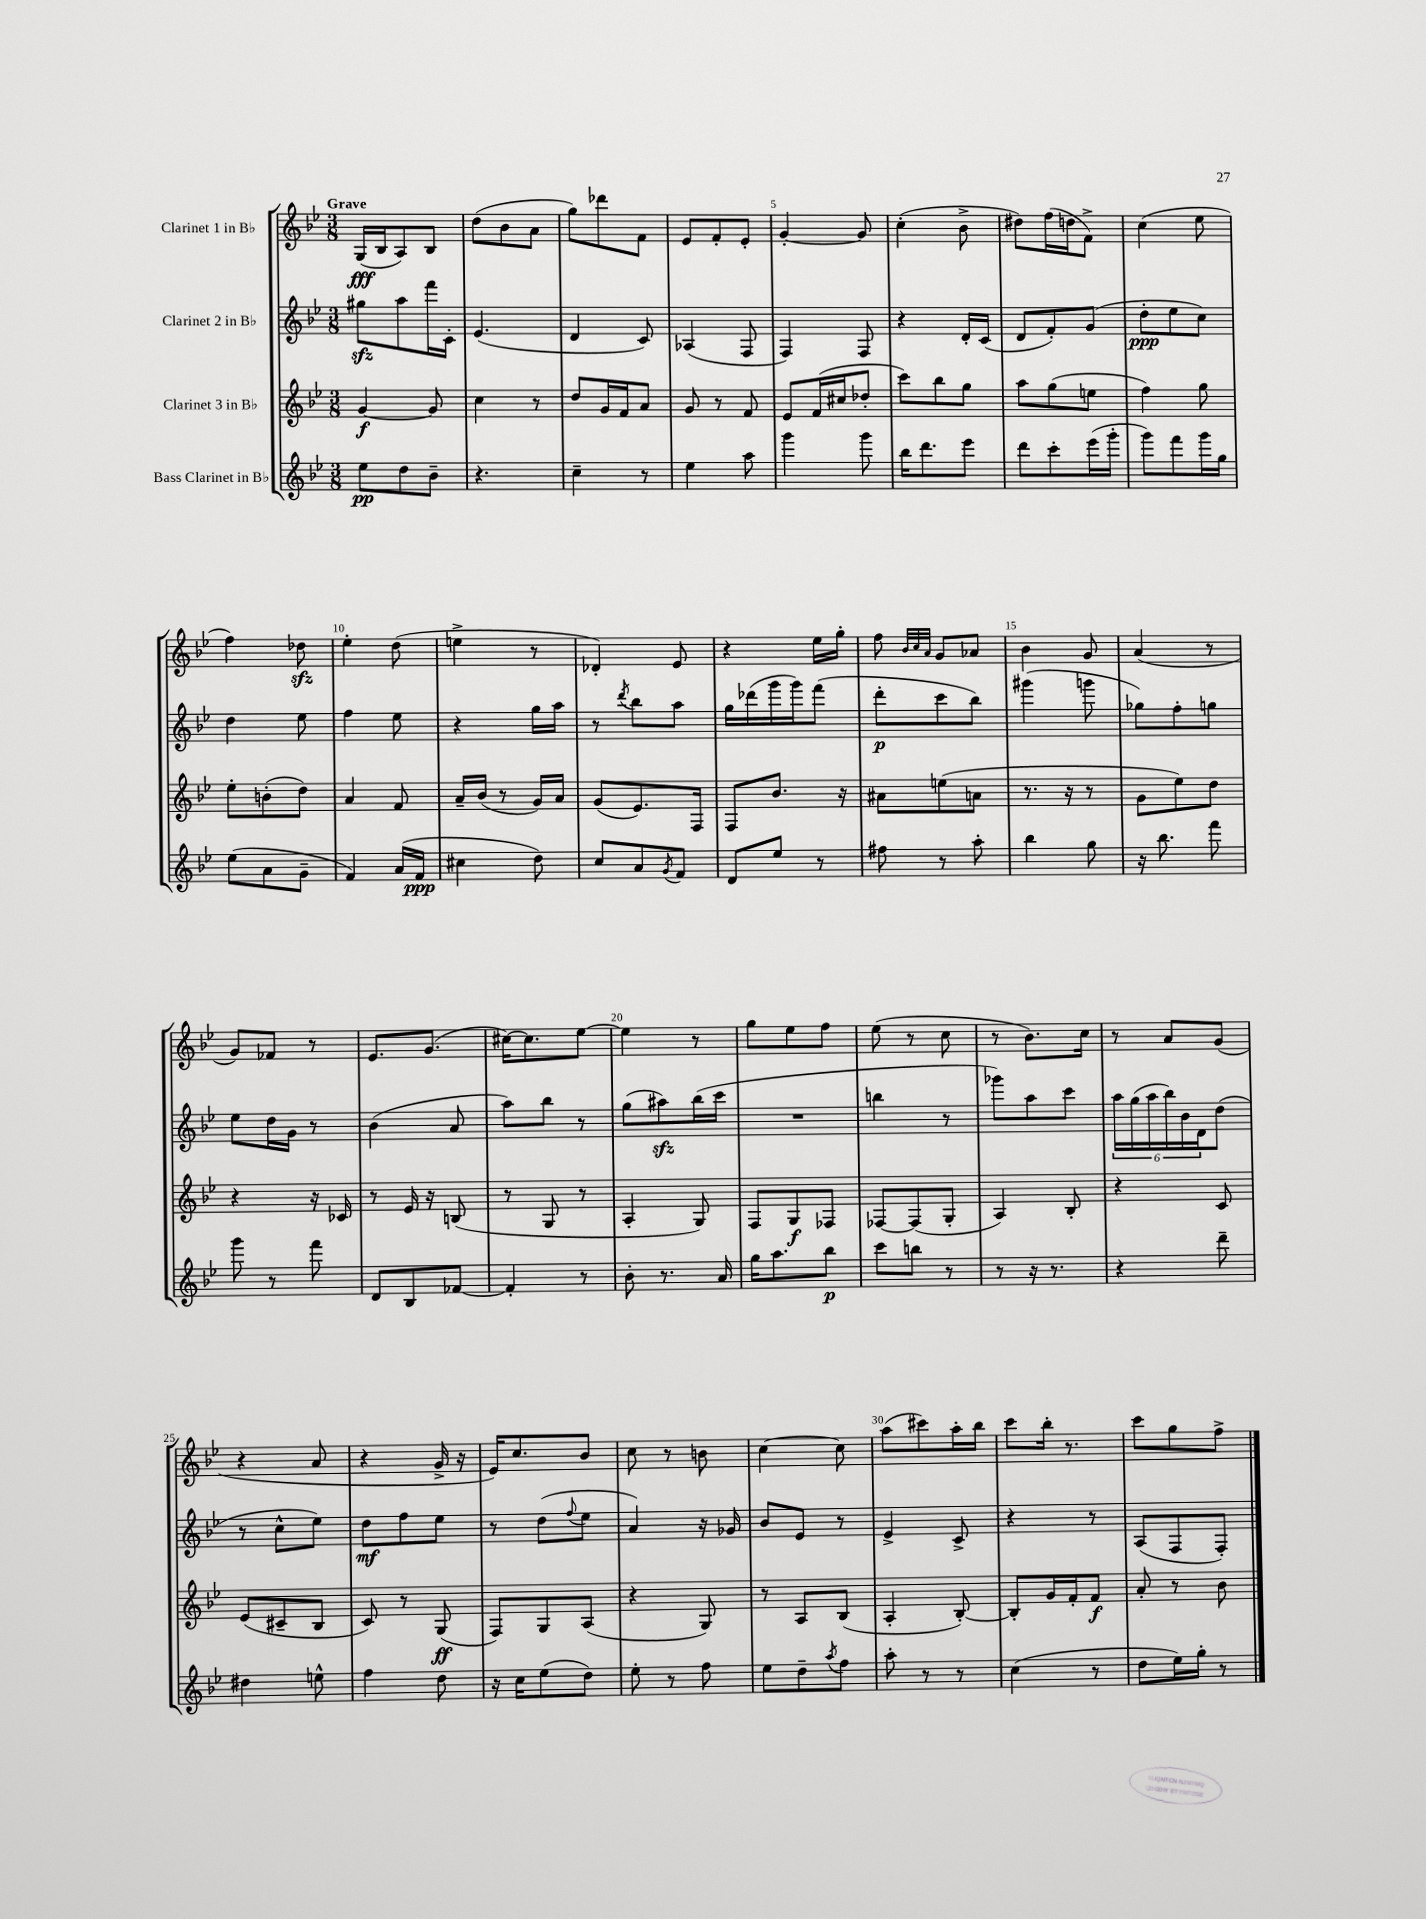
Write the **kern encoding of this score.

**kern	**kern	**kern	**kern
*staff4	*staff3	*staff2	*staff1
*clefG2	*clefG2	*clefG2	*clefG2
*k[b-e-]	*k[b-e-]	*k[b-e-]	*k[b-e-]
*M3/8	*M3/8	*M3/8	*M3/8
8ee-	[4g	8gg#	(16G
.	.	.	16B-
8dd	.	8aa	8A)
8b-~	8g]	16fff	8B-
.	.	16c'	.
=	=	=	=
4.r	4cc	(4.e-	(8dd
.	.	.	8b-
.	8r	.	8a
=	=	=	=
4cc~	8dd	4d	8gg)
.	16g	.	8ddd-
.	16f	.	.
8r	8a	8c)	8f
=	=	=	=
4ee-	8g	(4A-	8e-
.	8r	.	8f'
8aa	8f	8F	8e-'
=	=	=	=
4ggg	8e-	4F)	[4g'
.	(16f	.	.
.	16cc#	.	.
8ggg	8dd-'	8F	8g]
=	=	=	=
16bb-	8ccc)	4r	(4cc'
8.ddd	.	.	.
.	8bb-	.	.
8eee-	8gg	16d'	8b-^
.	.	(16c	.
=	=	=	=
8ddd	8aa	8d	8dd#)
8ccc'	(8gg	8f')	(16ff
.	.	.	16dd
(16eee-	8ee	(8g	8f^)
16ggg'	.	.	.
=	=	=	=
8ggg)	4ff)	8dd'	(4cc
8fff	.	8ee-	.
16ggg	8gg	8cc)	8ee-
16gg	.	.	.
=	=	=	=
(8ee-	8ee-'	4dd	4ff)
8a	(8b'	.	.
8g~	8dd)	8ee-	8dd-
=	=	=	=
4f)	4a	4ff	4ee-'
(16a	8f	8ee-	(8dd
16f	.	.	.
=	=	=	=
4cc#	16a~	4r	4ee^
.	(16b-	.	.
.	8r	.	.
8dd)	16g)	16gg	8r
.	16a	16aa	.
=	=	=	=
8cc	(8g	8r	4d-')
.	.	8qddd	.
8a	8.e-)	8bb-	.
8qg	.	.	.
8f	.	8aa	8e-
.	16F	.	.
=	=	=	=
8d	8F	16gg	4r
.	.	(16ddd-	.
8ee-	8.b-	16ggg	.
.	.	16ggg)	.
8r	.	(8fff	16ee-
.	16r	.	16gg'
=	=	=	=
8ff#	8a#	8ddd'	8ff
.	.	.	32qqb-
.	.	.	32qqcc
.	.	.	32qqa
8r	(8ee	8ccc	8g
8aa'	8a	8bb-)	8a-
=	=	=	=
4bb-	8.r	(4ggg#	4b-
.	16r	.	.
8gg	8r	8ggg	8g
=	=	=	=
16r	8g	8gg-)	(4a
8.bb-	.	.	.
.	8ee-)	8ff'	.
8fff	8dd	8gg	8r
=	=	=	=
8ggg	4r	8ee-	8g)
8r	.	16dd	8f-
.	.	16g	.
8fff	16r	8r	8r
.	16c-	.	.
=	=	=	=
8d	8r	(4b-	8.e-
8B-	16e-	.	.
.	16r	.	(8.g
[8f-	(8B	8a	.
=	=	=	=
4f-']	8r	8aa)	[16cc#)
.	.	.	8.cc#]
.	8G	8bb-	.
8r	8r	8r	[8ee-
=	=	=	=
8b-'	4A'	(8gg	4ee-]
8.r	.	8aa#)	.
.	8G)	(16bb-	8r
16a	.	16ccc	.
=	=	=	=
16gg	8F	4.r	8gg
8.aa	.	.	.
.	8G	.	8ee-
8bb-	8F-	.	8ff
=	=	=	=
8ccc	[8F-	4bb	(8ee-
8bb	(8F-]	.	8r
8r	8G'	8r	8cc
=	=	=	=
8r	4A)	8ggg-)	8r
16r	.	8aa	8.b-)
8.r	.	.	.
.	8B-'	8ccc	.
.	.	.	16cc
=	=	=	=
4r	4r	24aa	8r
.	.	(24gg	.
.	.	24aa	.
.	.	24bb-)	8a
.	.	24b-	.
.	.	24d	.
8ddd~	8c	(8dd	(8g
=	=	=	=
4dd#	(8e-	8r	4r
.	8c#~	8cc^^	.
8ee^^	8B-	8ee-)	8a
=	=	=	=
4ff	8c)	8dd	4r
.	8r	8ff	.
8dd	(8G	8ee-	16g^
.	.	.	16r
=	=	=	=
16r	8F)	8r	16e-)
16cc	.	.	8.cc
(8ee-	8G	(8dd	.
.	.	8qqff	.
8dd)	(8A	8ee-	8b-
=	=	=	=
8ee-'	4r	4a)	8cc
8r	.	.	8r
8ff	8G)	16r	8b
.	.	16g-	.
=	=	=	=
8ee-	8r	8b-	[4cc
8dd~	8A	8e-	.
8qaa	.	.	.
8ff	(8B-	8r	8cc]
=	=	=	=
8aa'	4A'	4e-^	(8aa
8r	.	.	8ccc#)
8r	[8B-')	8c^	16aa'
.	.	.	16bb-
=	=	=	=
(4cc	8B-']	4r	8ccc
.	16g	.	16bb-'
.	16f'	.	8.r
8r	8f	8r	.
=	=	=	=
8dd	8a'	(8A	8ccc
16ee-)	8r	8F	8gg
16gg'	.	.	.
8r	8b-	8F')	8ff^
==	==	==	==
*-	*-	*-	*-
